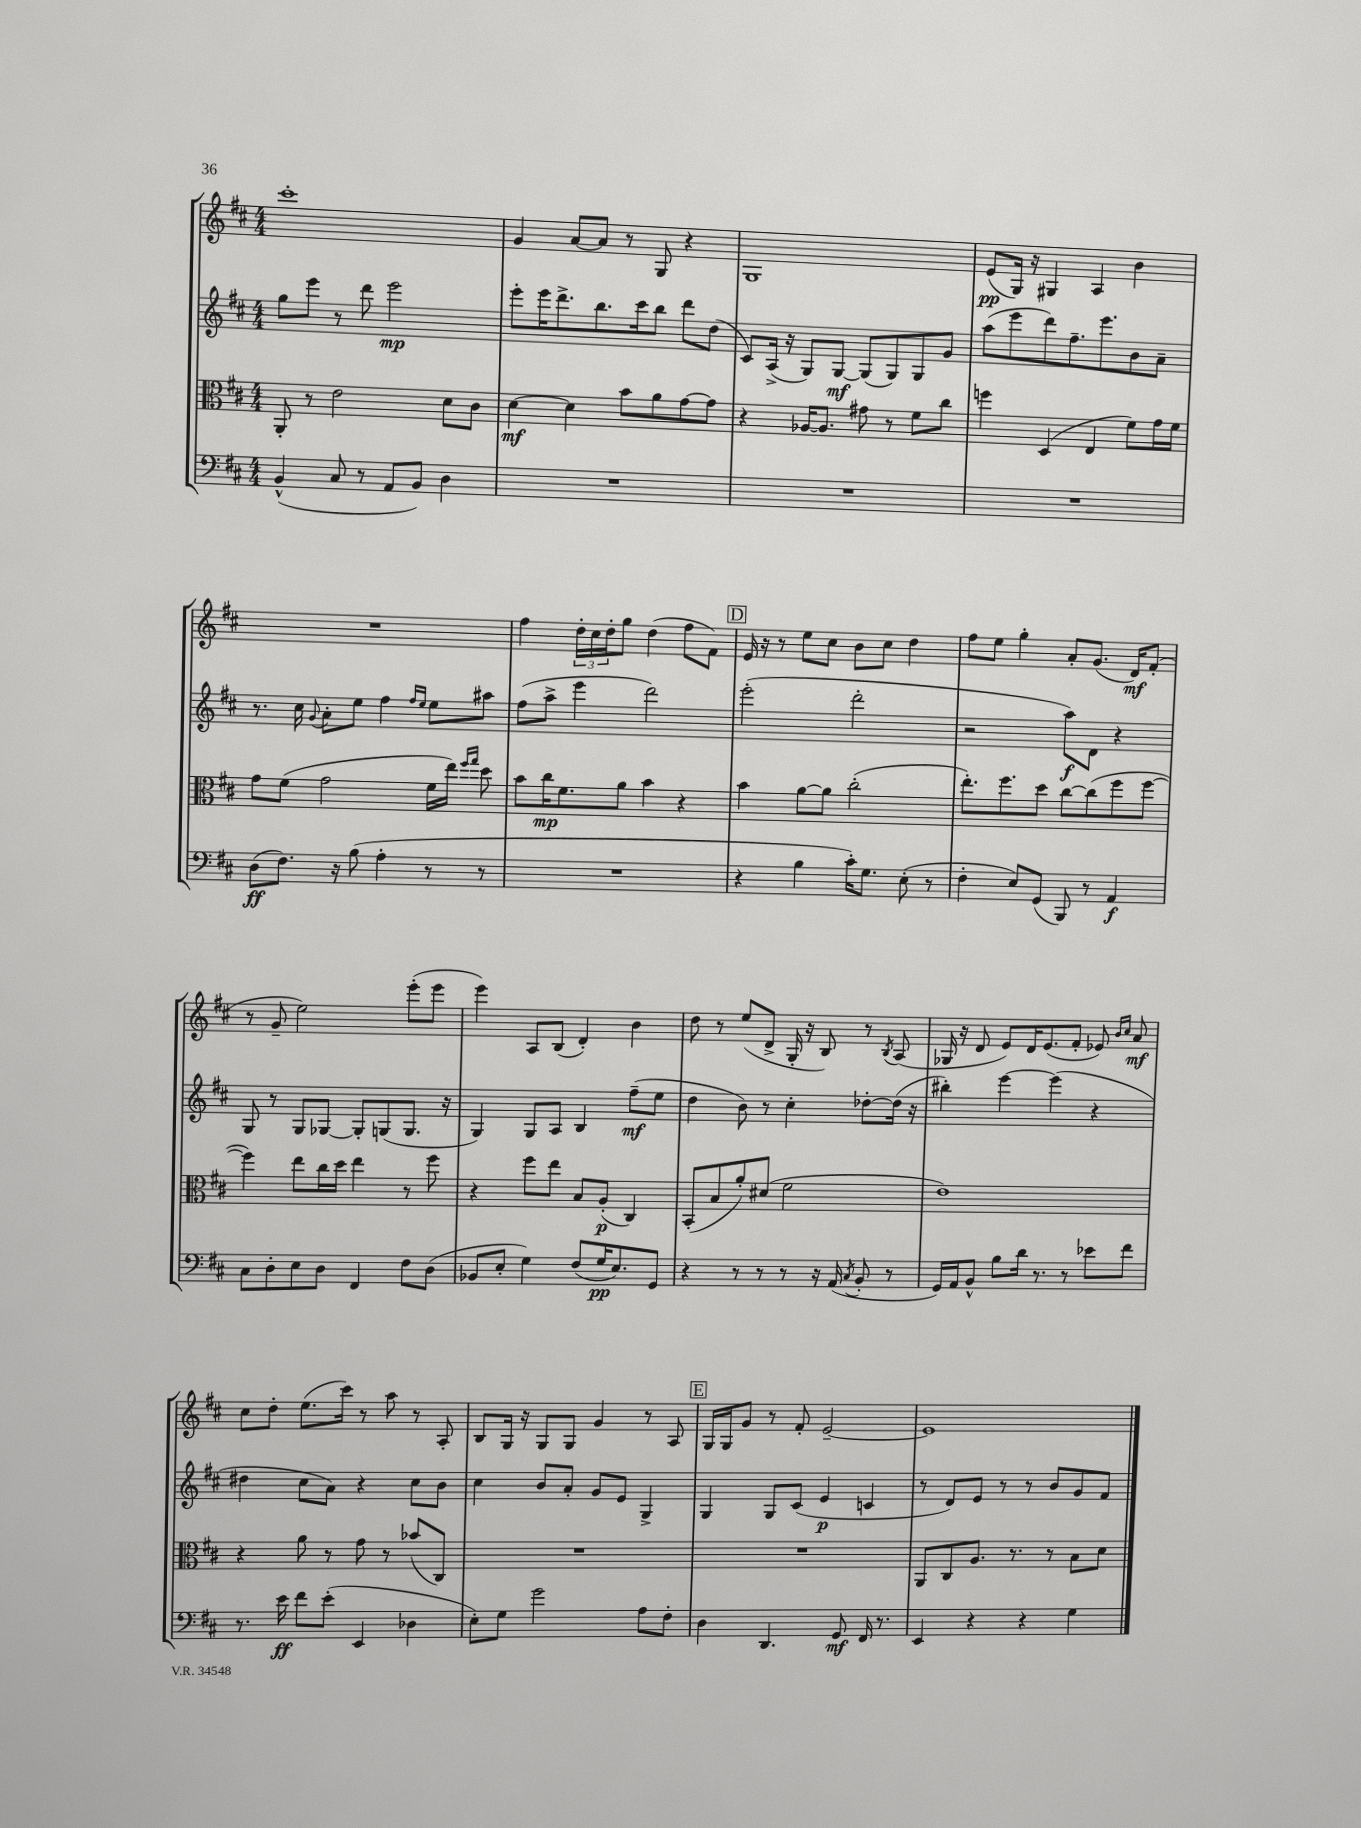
<<
\new StaffGroup <<
\new Staff = "s0" {
    \clef treble \key d \major \numericTimeSignature \time 4/4
    cis'''1-. |
    g'4 a'8~ a'8 r8 g8 r4 |
    g1 |
    e'8\pp( g16) r16 gis4 a4 b'4 |
    R1 |
    fis''4 \tuplet 3/2 { d''16-. cis''16 d''16-. } g''8 d''4( fis''8 fis'8) |
    \mark \markup { \box "D" } e'16 r16 r8 e''8 cis''8 b'8 cis''8 d''4 |
    fis''8 e''8 g''4-. a'8-. g'8.( d'16\mf) fis'8-.( |
    r8 g'8-- e''2) e'''8-.( e'''8 |
    e'''4) a8 b8( d'4-.) b'4 |
    d''8 r8 e''8( d'8-> g16-. r16 b8) r8 \acciaccatura { b8 } a8( |
    ges16 r16 d'8 e'8) d'16 e'8.( fis'8-. ees'8) \grace { b'16 cis''16 } a'8\mf |
    cis''8 d''8-. e''8.( cis'''16) r8 a''8 r8 a8-. |
    b8 g16 r16 g8 g8 g'4 r8 a8 |
    \mark \markup { \box "E" } g16 g16 g'8 r8 fis'8-. e'2~-- |
    e'1 \bar "|." |
}
\new Staff = "s1" {
    \clef treble \key d \major \numericTimeSignature \time 4/4
    g''8 e'''8 r8 d'''8 e'''2\mp |
    e'''8-. e'''16 d'''8.-> b''8. cis'''16 b''8 d'''8 d''8( |
    cis'8) a16->( r16 g8) g8~\mf g8( g8) g8 g'8 |
    a''8( e'''8 d'''8) fis''8.-- e'''8. b'8 a'8-- |
    r8. cis''16 \appoggiatura { g'8 } a'8-. e''8 fis''4 \grace { fis''16 e''16 } e''8 ais''8 |
    fis''8( a''8-> e'''4 d'''2) |
    \mark \markup { \box "D" } e'''2-.( d'''2-. |
    r2 a''8\f) d'8 r4 |
    g8 r8 g8 ges8~ ges8-. g8( g8. r16 |
    g4) g8 a8 b4 fis''8--\mf( e''8 |
    d''4 b'8) r8 cis''4-. des''8~-. des''16( r16 |
    bis''4-.) e'''4~ e'''4( r4 |
    dis''4 cis''8 a'8) r4 cis''8 b'8 |
    cis''4 b'8 a'8-. g'8 e'8 g4-> |
    \mark \markup { \box "E" } g4 g8 cis'8( e'4\p c'4 |
    r8 d'8) e'8 r8 r8 b'8 g'8 fis'8 \bar "|." |
}
\new Staff = "s2" {
    \clef alto \key d \major \numericTimeSignature \time 4/4
    a,8-. r8 e'2 d'8 cis'8 |
    d'4~\mf d'4 b'8 a'8 g'8~ g'8 |
    r4 aes16~ aes8. gis'8 r8 fis'8 cis''8 |
    f''4 d4( e4 fis'8) g'16 fis'16 |
    g'8 fis'8( g'2 fis'16 e''16) \grace { fis''16 g''16 } d''8 |
    b'8 cis''16\mp fis'8. a'8 b'4 r4 |
    \mark \markup { \box "D" } b'4 a'8~ a'8 cis''2-.( |
    e''8.-.) fis''8. d''8 cis''8~ cis''8( fis''8 fis''8~ |
    fis''4) e''8 cis''16 d''16 e''4 r8 fis''8 |
    r4 fis''8 e''8 b8 a8-.\p( cis4) |
    b,8-.( b8 a'8-.) dis'8( fis'2 |
    e'1) |
    r4 a'8 r8 g'8 r8 bes'8( cis8) |
    R1 |
    \mark \markup { \box "E" } R1 |
    a,8 cis8 a8. r8. r8 b8 d'8 \bar "|." |
}
\new Staff = "s3" {
    \clef bass \key d \major \numericTimeSignature \time 4/4
    b,4-^( cis8 r8 a,8 b,8) d4 |
    R1 |
    R1 |
    R1 |
    d8\ff( fis8.) r16 b8( a4-. r8 r8 |
    R1 |
    \mark \markup { \box "D" } r4 b4 cis'16-.) g8. e8-.( r8 |
    fis4-. e8) g,8( b,,8) r8 a,4\f |
    cis8 d8-. e8 d8 fis,4 fis8 d8( |
    bes,8 e8-. g4) fis8( g16\pp e8.) g,8 |
    r4 r8 r8 r8 r16 a,16( \acciaccatura { cis8 } b,8-. r8 |
    g,16) a,16 b,8-^ b8 d'16 r8. r8 ees'8 fis'8 |
    r8. e'16\ff fis'8 e'8-.( e,4 des4 |
    e8-.) g8 g'2 a8 fis8-. |
    \mark \markup { \box "E" } d4 d,4. g,8\mf fis,16 r8. |
    e,4 r4 r4 g4 \bar "|." |
}
>>
>>
\layout { \context { \Score \remove "Bar_number_engraver" } }
